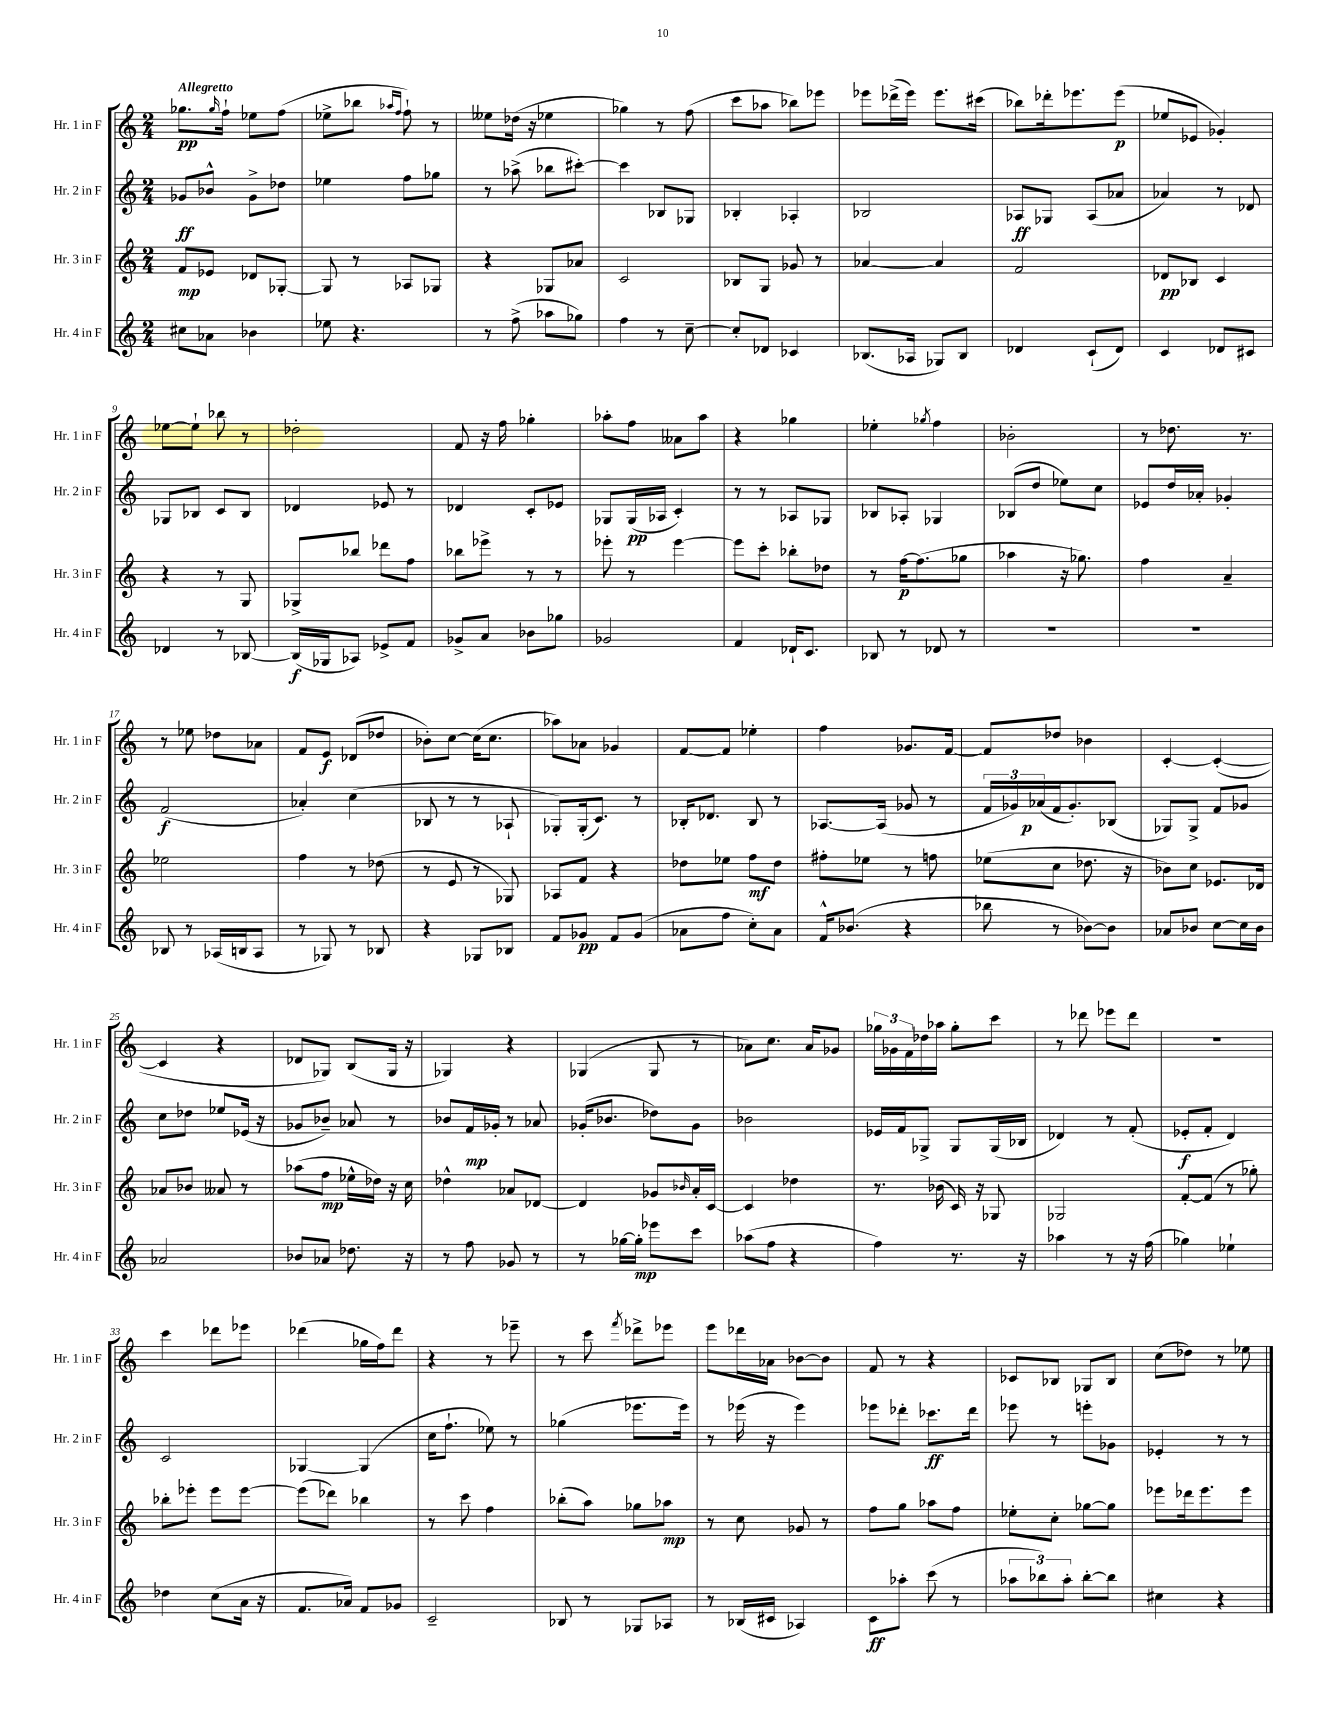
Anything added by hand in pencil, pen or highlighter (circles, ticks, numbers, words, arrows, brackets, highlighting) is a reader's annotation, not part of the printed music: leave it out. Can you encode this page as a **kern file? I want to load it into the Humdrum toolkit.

**kern	**kern	**kern	**kern
*staff4	*staff3	*staff2	*staff1
*clefG2	*clefG2	*clefG2	*clefG2
*k[]	*k[]	*k[]	*k[]
*M2/4	*M2/4	*M2/4	*M2/4
8cc#	8f	8g-	8.gg-
8a-	8e-	8b-^^	.
.	.	.	16qqgg-
.	.	.	16ff`
4b-	8d-	8g-^	8ee-
.	[8G-'	8dd-	(8ff
=	=	=	=
8ee-	8G-]	4ee-	8ee-^
4.r	8r	.	8bb-
.	.	.	16qqaa-
.	.	.	16qqff
.	8A-	8ff	8ff`)
.	8G-	8gg-	8r
=	=	=	=
8r	4r	8r	8ee--
(8ff^	.	(8aa-^	(16dd-
.	.	.	16r
8aa-	8G-	8bb-	4ee-
8gg-)	8a-	[8ccc#')	.
=	=	=	=
4ff	2c	4ccc#]	4gg-)
8r	.	8B-	8r
[8cc~	.	8G-	(8ff
=	=	=	=
8cc']	8B-	4B-'	8ccc
8d-	8G	.	8aa-
4c-	8g-	4A-'	8bb-)
.	8r	.	8eee-
=	=	=	=
(8.B-	[4a-	2B-	8eee-
.	.	.	(16ddd-^
16A-	.	.	16eee-)
8G-)	4a-]	.	8.eee-
8B-	.	.	.
.	.	.	(16ccc#
=	=	=	=
4d-	2f	8A-	8bb-)
.	.	8G-	16ddd-'
.	.	.	8.eee-
(8c`	.	(8A-	.
8d-)	.	8a-	(8eee-
=	=	=	=
4c	8d-	4a-)	8ee-
.	8B-	.	8e-
8d-	4c	8r	4g-')
8c#	.	8d-	.
=	=	=	=
4d-	4r	8G-	[8ee-
.	.	8B-	8ee-`]
8r	8r	8c	8bb-
[8B-	8G	8B-	8r
=	=	=	=
(16B-]	8G-^	4d-	2dd-'
16G-	.	.	.
8A-)	8bb-	.	.
8e-^	8ddd-	8e-	.
8f	8ff	8r	.
=	=	=	=
8g-^	8bb-	4d-	8f
8a	8eee-^	.	16r
.	.	.	16ff
8b-	8r	8c'	4gg-'
8gg-	8r	8e-	.
=	=	=	=
2g-	8eee-'	8G-	8aa-'
.	8r	(16G-	8ff
.	.	16A-	.
.	[4eee-	4c')	8a--
.	.	.	8aa-
=	=	=	=
4f	8eee-]	8r	4r
.	8ccc'	8r	.
16d-`	8bb-'	8A-	4gg-
8.c	.	.	.
.	8dd-	8G-	.
=	=	=	=
8B-	8r	8B-	4ee-'
8r	[16ff	8A-'	.
.	(8.ff]	.	.
.	.	.	8qgg-
8d-	.	4G-	4ff
8r	8gg-	.	.
=	=	=	=
2r	4aa-	(8B-	2b-'
.	.	8dd	.
.	16r	8ee-)	.
.	8.gg-)	.	.
.	.	8cc	.
=	=	=	=
2r	4ff	8e-	8r
.	.	16dd	8.dd-
.	.	16a-'	.
.	4a~	4g-'	.
.	.	.	8.r
=	=	=	=
8B-	2ee-	(2f	8r
8r	.	.	8ee-
(16A-	.	.	8dd-
16B	.	.	.
8A-	.	.	8a-
=	=	=	=
8r	4ff	4a-')	8f
8G-)	.	.	8e
8r	8r	(4cc	(8d-
8B-	(8dd-	.	8dd-
=	=	=	=
4r	8r	8B-	8b-')
.	8e	8r	[8cc
8G-	8r	8r	(16cc]
.	.	.	8.cc
8B-	8G-)	8A-`	.
=	=	=	=
8f	8A-	8G-')	8aa-)
8g-	8f	(16G-'	8a-
.	.	8.c)	.
8f	4r	.	4g-
(8g-	.	8r	.
=	=	=	=
8a-	8dd-	16B-'	[8f
.	.	8.d-	.
8ff	8ee-	.	8f]
8cc')	8ff	8B-	4ee-'
8a-	8dd-	8r	.
=	=	=	=
16f^^	8ff#'	[8.A-	4ff
(8.b-	.	.	.
.	8ee-	.	.
.	.	(16A-]	.
4r	8r	8g-	8.g-
.	8ff	8r	.
.	.	.	[16f
=	=	=	=
8bb-	(8ee-	24f	8f]
.	.	24g-)	.
.	.	(24a-	.
8r	8cc	16f	8dd-
.	.	8.g-')	.
[8b-)	8.dd-	.	4b-
8b-]	.	(8B-	.
.	16r	.	.
=	=	=	=
8a-	8b-)	8G-)	[4c'
8b-	8cc	8G-^	.
[8cc	8.e-	8f	(4c'_
16cc]	.	8g-	.
16b-	16d-	.	.
=	=	=	=
2a-	8a-	8cc	4c]
.	8b-	8dd-	.
.	8a--	8ee-	4r
.	8r	(16e-	.
.	.	16r	.
=	=	=	=
8b-	(8aa-	8g-	8d-
8a-	8ff	8b-~)	8G-)
8.dd-	16ee-^^	8a-	(8B
.	16dd-)	.	.
.	16r	8r	16G-
16r	16cc	.	16r
=	=	=	=
8r	4dd-^^	8b-	4G-)
8ff	.	16f	.
.	.	16g-'	.
8g-	8a-	8r	4r
8r	[8d-	8a-	.
=	=	=	=
8r	4d-]	(16g-'	(4G-
.	.	8.b-	.
[16gg-	.	.	.
16gg-']	.	.	.
8eee-	8g-	8dd-)	8G-
.	16qqb-	.	.
8ccc	16a'	8g-	8r
.	[16c	.	.
=	=	=	=
(8aa-	4c]	2b-	8a-)
8ff	.	.	8.cc
4r	4dd-	.	.
.	.	.	16a-
.	.	.	8g-
=	=	=	=
4ff)	8.r	16e-	24gg-
.	.	.	24g-
.	.	16f	.
.	.	.	24f
.	.	8G-^	16dd-
.	(16b-	.	16aa-
8.r	16c)	8G-	8gg-'
.	16r	.	.
.	8G-	(16G-	8ccc
16r	.	16B-	.
=	=	=	=
4aa-	2G-	4d-)	8r
.	.	.	8ddd-
8r	.	8r	8eee-
16r	.	(8f'	8ddd-
(16ff	.	.	.
=	=	=	=
4gg-)	[8f'	8e-'	2r
.	(8f]	8f'	.
4ee-`	8r	4d)	.
.	8gg-')	.	.
=	=	=	=
4dd-	8bb-'	2c	4ccc
.	8eee-'	.	.
(8cc	8eee-	.	8ddd-
16a	[8eee-	.	8eee-
16r	.	.	.
=	=	=	=
8.f	(8eee-]	[4G-	(4ddd-
.	8ddd-)	.	.
16a-)	.	.	.
8f	4bb-	(4G-]	16gg-
.	.	.	16ff)
8g-	.	.	8ddd-
=	=	=	=
2c~	8r	16cc	4r
.	.	8.ff`	.
.	8ccc	.	.
.	4ff	8ee-)	8r
.	.	8r	8eee-~
=	=	=	=
8B-	(8bb-'	(4gg-	8r
8r	8aa)	.	8ccc
.	.	.	8qfff
8G-	8gg-	8.eee-	8ddd-^
8A-	8aa-	.	8eee-
.	.	16eee-)	.
=	=	=	=
8r	8r	8r	8eee
(16B-	8cc	(16eee-	16ddd-
16c#	.	16r	16a-
4A-)	8g-	4eee-)	[8b-
.	8r	.	8b-]
=	=	=	=
8c	8ff	8eee-	8f
8aa-'	8gg	8ddd-'	8r
(8ccc	8aa-	8.ccc-	4r
8r	8ff	.	.
.	.	16ddd-	.
=	=	=	=
12aa-	8ee-'	8eee-	8c-
12bb-)	.	.	.
.	8cc'	8r	8B-
12aa-'	.	.	.
[8bb-'	[8gg-	8eee'	8G-
8bb-]	8gg-]	8g-	8B-
=	=	=	=
4cc#	8eee-	4e-'	(8cc
.	16ddd-	.	8dd-)
.	8.eee-	.	.
4r	.	8r	8r
.	8eee-	8r	8ee-
==	==	==	==
*-	*-	*-	*-
